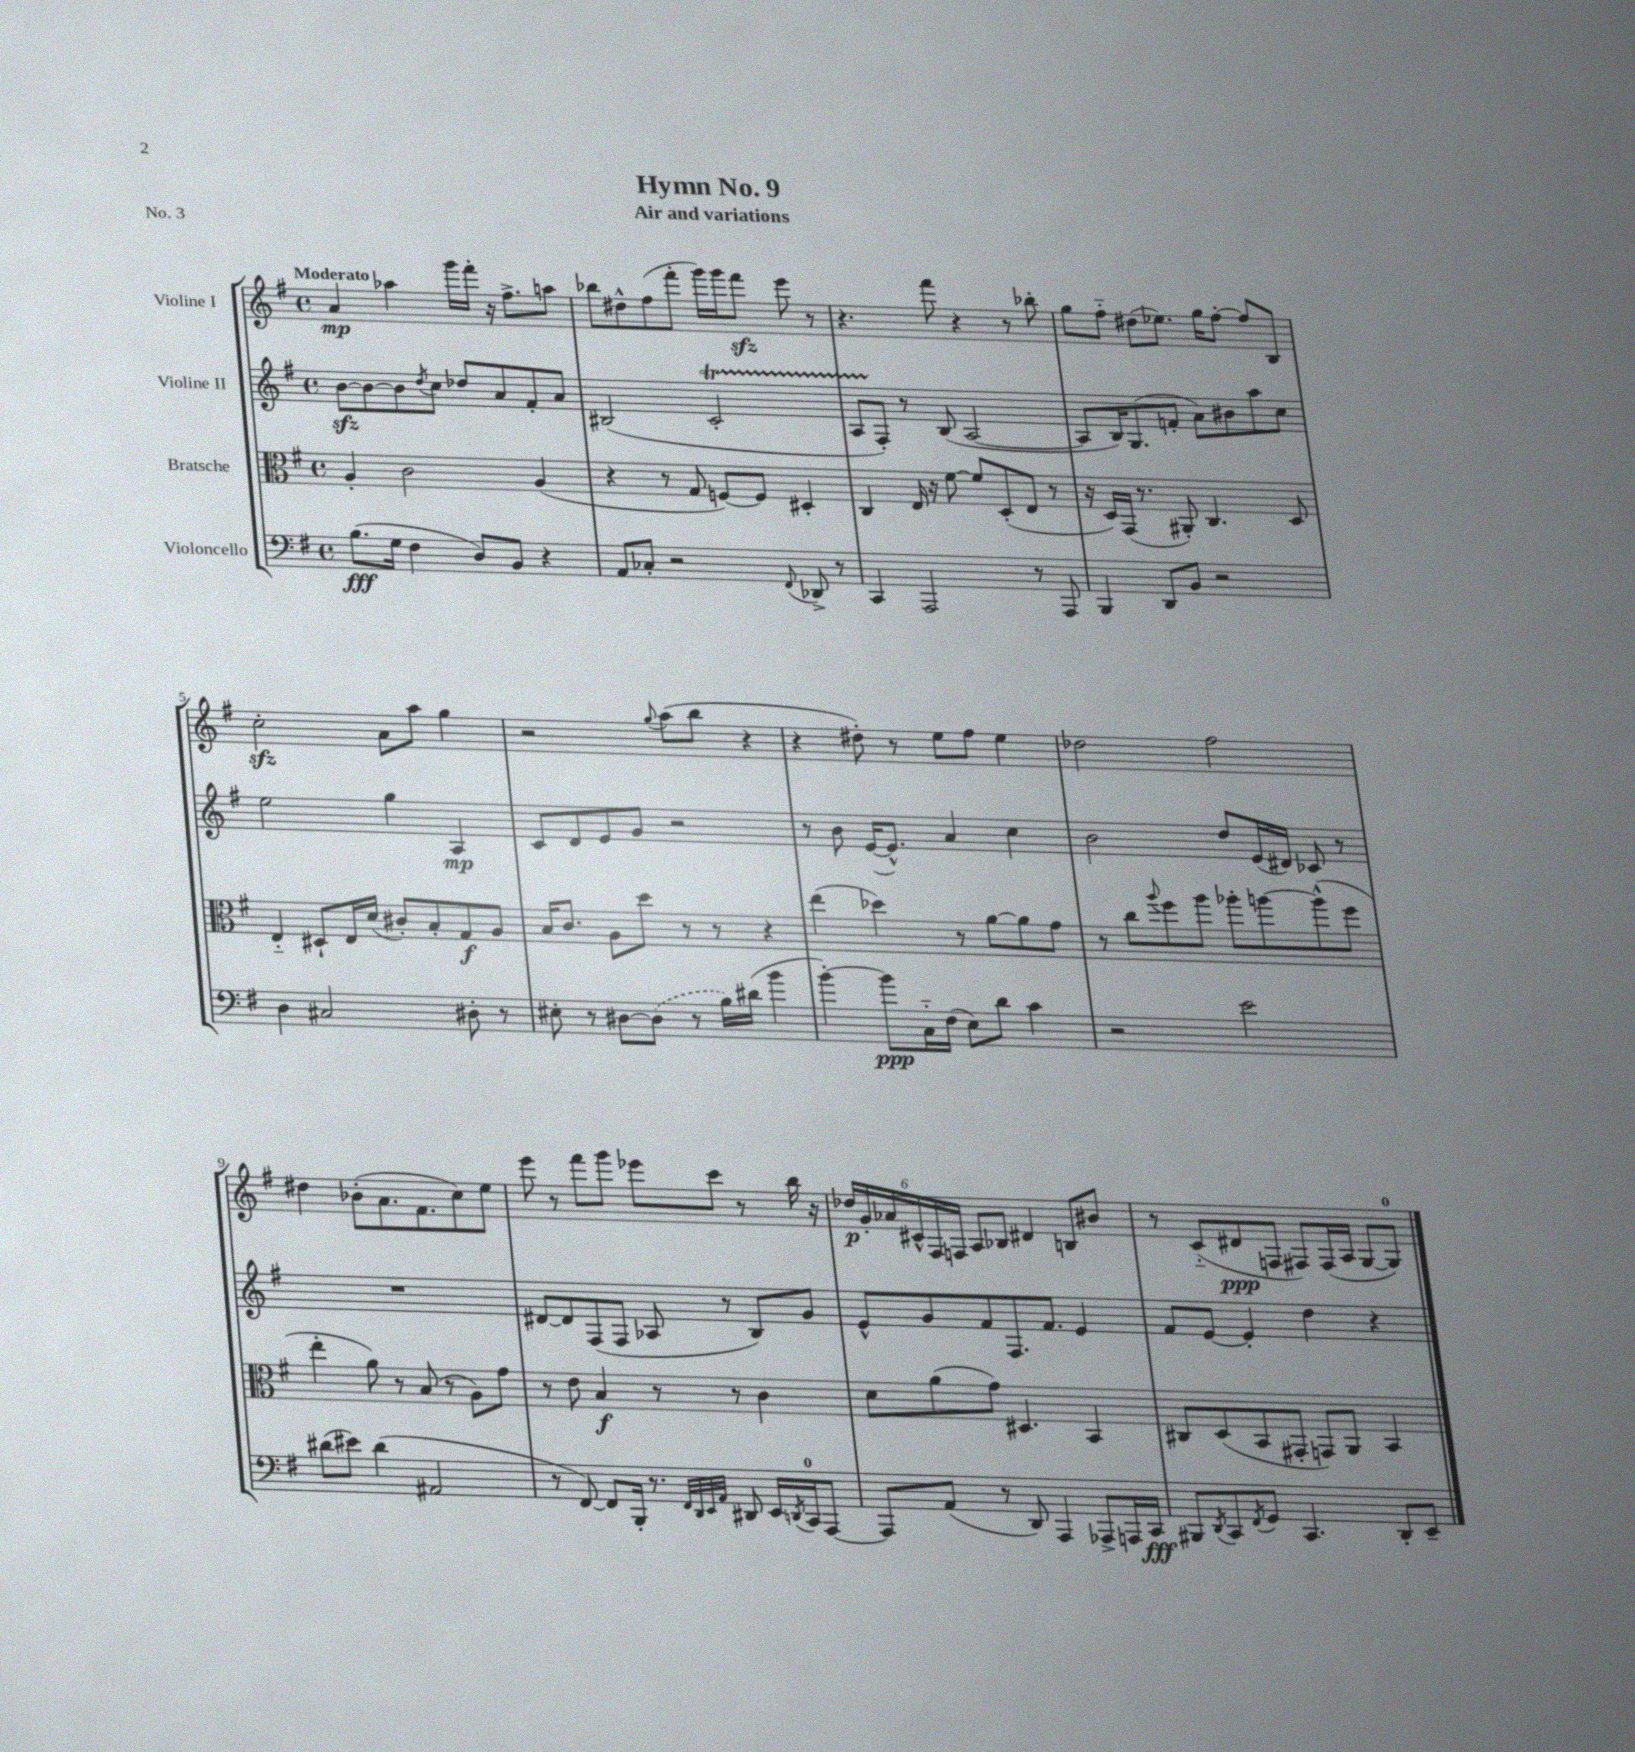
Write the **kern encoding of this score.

**kern	**dynam	**kern	**dynam	**kern	**dynam	**kern	**dynam
*part4	*part4	*part3	*part3	*part2	*part2	*part1	*part1
*staff4	*staff4	*staff3	*staff3	*staff2	*staff2	*staff1	*staff1
*I"Violoncello	*	*I"Bratsche	*	*I"Violine II	*	*I"Violine I	*
*clefF4	*	*clefC3	*	*clefG2	*	*clefG2	*
*k[f#]	*	*k[f#]	*	*k[f#]	*	*k[f#]	*
*M4/4	*	*M4/4	*	*M4/4	*	*M4/4	*
*met(c)	*	*met(c)	*	*met(c)	*	*met(c)	*
=1	=1	=1	=1	=1	=1	=1	=1
!	!	!	!	!	!	!LO:TX:a:B:t=Moderato	!
(8.B\L	fff	4A'/	.	[8bzz\L	.	4a/	mp
.	.	.	.	8b\_	.	.	.
16G\Jk	.	.	.	.	.	.	.
4F#\	.	2c\	.	8b\]	.	4aa-X\	.
.	.	.	.	8qdd/	.	.	.
.	.	.	.	8cc\J	.	.	.
8D/L)	.	.	.	8dd-X/L	.	16ggg\LL	.
.	.	.	.	.	.	16fff#'\JJ	.
8BB/J	.	.	.	8a/	.	16r	.
.	.	.	.	.	.	8.ff#^\L	.
4r	.	(4A/	.	8f#'/	.	.	.
.	.	.	.	8a/J	.	8aan\J	.
=2	=2	=2	=2	=2	=2	=2	=2
8AA/L	.	4r	.	(2B#X/	.	8bb-X\L	.
8C-X'/J	.	.	.	.	.	8dd#X^^\	.
2r	.	8r	.	.	.	(8ff#\	.
.	.	8G/	.	.	.	8fff#'\J	.
.	.	[8Fn/L)	.	2cT'/	.	16ggg\LL)	.
.	.	.	.	.	.	16ggg\J	.
.	.	8F/J]	.	.	.	8fff#zz\J	.
8qqFF#/	.	.	.	.	.	.	.
8DD-X^/	.	4D#X'/	.	.	.	8eee\	.
8r	.	.	.	.	.	8r	.
=3	=3	=3	=3	=3	=3	=3	=3
4CC/	.	4C/	.	8ATTT/L	.	4.r	.
.	.	.	.	8F#'/J)	.	.	.
2AAA/	.	16E/	.	8r	.	.	.
.	.	16r	.	.	.	.	.
.	.	[8f#\	.	(8B/	.	8fff#\	.
.	.	8f#/L]	.	[2A/	.	4r	.
.	.	(8D'/	.	.	.	.	.
8r	.	8E/J	.	.	.	8r	.
8AAA/	.	8r	.	.	.	8bb-X'\	.
=4	=4	=4	=4	=4	=4	=4	=4
4BBB/	.	16r	.	8A/L]	.	8gg\L	.
.	.	16D/LL)	.	.	.	.	.
.	.	(16GG/JJ	.	16B/K)	.	8ff#\J	.
.	.	8.r	.	(8.G/	.	.	.
8DD/L	.	.	.	.	.	(8dd#X\L	.
8BB/J	.	8AA#X'/)	.	8fn'/J	.	8.ee-X\J)	.
2r	.	4.C/	.	8a\L)	.	.	.
.	.	.	.	.	.	16gg\KL	.
.	.	.	.	8b#X\	.	[8ff#'\J	.
.	.	.	.	8aa\	.	8ff#/L]	.
.	.	8D/	.	8cc\J	.	8B/J	.
!!LO:LB:g=z
=5	=5	=5	=5	=5	=5	=5	=5
4D\	.	4E/	.	2ee\	.	2cczz'\	.
2C#X/	.	8D#X`/L	.	.	.	.	.
.	.	16E/L	.	.	.	.	.
.	.	(16d/JJ	.	.	.	.	.
.	.	8c#X'/L)	.	4gg\	.	8a\L	.
.	.	8B'/	.	.	.	8aa\J	.
8D#X'\	.	8G/	f	4A/	mp	4gg\	.
8r	.	8A/J	.	.	.	.	.
=6	=6	=6	=6	=6	=6	=6	=6
8E#X'\	.	16B/KL	.	8c/L	.	2r	.
.	.	8.c/J	.	.	.	.	.
8r	.	.	.	8d/	.	.	.
[8D#X\L	.	8A\L	.	8e/	.	.	.
(8D#\J]	.	8dd\J	.	8g/J	.	.	.
.	.	.	.	.	.	8qqgg/	.
8r	.	8r	.	2r	.	(8aa\L	.
16B\LL)	.	8r	.	.	.	8bb\J	.
(16d#X\JJ	.	.	.	.	.	.	.
4b\	.	4r	.	.	.	4r	.
=7	=7	=7	=7	=7	=7	=7	=7
[4b'\)	.	(4ee\	.	8r	.	4r	.
.	.	.	.	8b\	.	.	.
8b\L]	ppp	4dd-X\)	.	([16e/KL	.	8dd#X'\)	.
.	.	.	.	8.e^^/J])	.	.	.
16C\L	.	.	.	.	.	8r	.
(16F#\JJ	.	.	.	.	.	.	.
8E\L)	.	8r	.	4a/	.	8ee\L	.
8d\J	.	[8a\L	.	.	.	8ff#\J	.
4c\	.	8a\]	.	4cc\	.	4ee\	.
.	.	8g\J	.	.	.	.	.
=8	=8	=8	=8	=8	=8	=8	=8
2r	.	8r	.	2b\	.	2dd-X\	.
.	.	8cc\L	.	.	.	.	.
.	.	8qqaa/	.	.	.	.	.
.	.	8ff#\	.	.	.	.	.
.	.	8aa\J	.	.	.	.	.
2e\	.	8aa-X'\L	.	8dd/L	.	2ff#\	.
.	.	[8aan\	.	(16e/L	.	.	.
.	.	.	.	16d#X/JJ)	.	.	.
.	.	(8aa^^\]	.	8c-X/	.	.	.
.	.	8ff#\J	.	8r	.	.	.
!!LO:LB:g=z
=9	=9	=9	=9	=9	=9	=9	=9
(8d#X\L	.	4ee'\	.	1r	.	4dd#X\	.
8e#X\J)	.	.	.	.	.	.	.
(4d#\	.	8a\)	.	.	.	(8b-X'\L	.
.	.	8r	.	.	.	8.a\	.
2AA#X/	.	(8B/	.	.	.	.	.
.	.	.	.	.	.	8.f#\	.
.	.	8r	.	.	.	.	.
.	.	8A\L)	.	.	.	8cc\)	.
.	.	8g\J	.	.	.	8ee\J	.
=10	=10	=10	=10	=10	=10	=10	=10
8r	.	8r	.	[8d#X/L	.	8eee\	.
[8FF#/)	.	8e\	.	8d#/]	.	8r	.
8FF#/L]	.	4B/	f	(8F#/	.	8fff#\L	.
16BBB'/Jk	.	.	.	8F#/J	.	8ggg\J	.
8.r	.	.	.	.	.	.	.
.	.	8r	.	8A-X/	.	8eee-X\L	.
32qqFF#/LLL	.	.	.	.	.	.	.
32qqDD/	.	.	.	.	.	.	.
32qqEE/	.	.	.	.	.	.	.
32qqAA/JJJ	.	.	.	.	.	.	.
8DD#X/	.	8r	.	8r	.	8ccc\J	.
16EE/LL	.	4c\	.	8B/L)	.	8r	.
8qDDn/	.	.	.	.	.	.	.
16CC/J	.	.	.	.	.	.	.
[8AAA/J	.	.	.	8g/J	.	16bb\	.
.	.	.	.	.	.	16r	.
=11	=11	=11	=11	=11	=11	=11	=11
8AAA/L]	.	8d\L	.	8e^^/L	.	24dd-X/LL	p
.	.	.	.	.	.	24g'/	.
.	.	.	.	.	.	24a-X/	.
(8AA/J	.	(8a\	.	8g/	.	24c#X^^/	.
.	.	.	.	.	.	24F#/	.
.	.	.	.	.	.	24Fn/JJ	.
8r	.	8g\J)	.	8f#/	.	8A/L	.
8DD/)	.	4.D#X/	.	8.F#/	.	8B-X/J	.
4AAA/	.	.	.	.	.	4d#X/	.
.	.	.	.	8.f#/J	.	.	.
8AAA-X^/L	.	4BB/	.	4e/	.	8Bn/L	.
16AAAn/L	.	.	.	.	.	8b#X/J	.
16CC/JJ	fff	.	.	.	.	.	.
=12	=12	=12	=12	=12	=12	=12	=12
8BBB#X/L	.	8C#X/L	.	8f#/L	.	8r	.
8qDD/	.	.	.	.	.	.	.
8CC/	.	(8D/	.	[8e/J	.	(8c/L	.
8qFF#/	.	.	.	.	.	.	.
8GG/J	.	8BB/	.	4e'/]	.	8d#X/	ppp
4.CC/	.	8GG#X'/J	.	.	.	8Fn/J	.
.	.	8GGn/L)	.	4dd\	.	8F#X/L)	.
.	.	8AA/J	.	.	.	(16F#/L	.
.	.	.	.	.	.	16A/JJ	.
8DD'/L	.	4BB/	.	4r	.	[8G/L	.
8EE~/J	.	.	.	.	.	8G/J])	.
==	==	==	==	==	==	==	==
*-	*-	*-	*-	*-	*-	*-	*-
